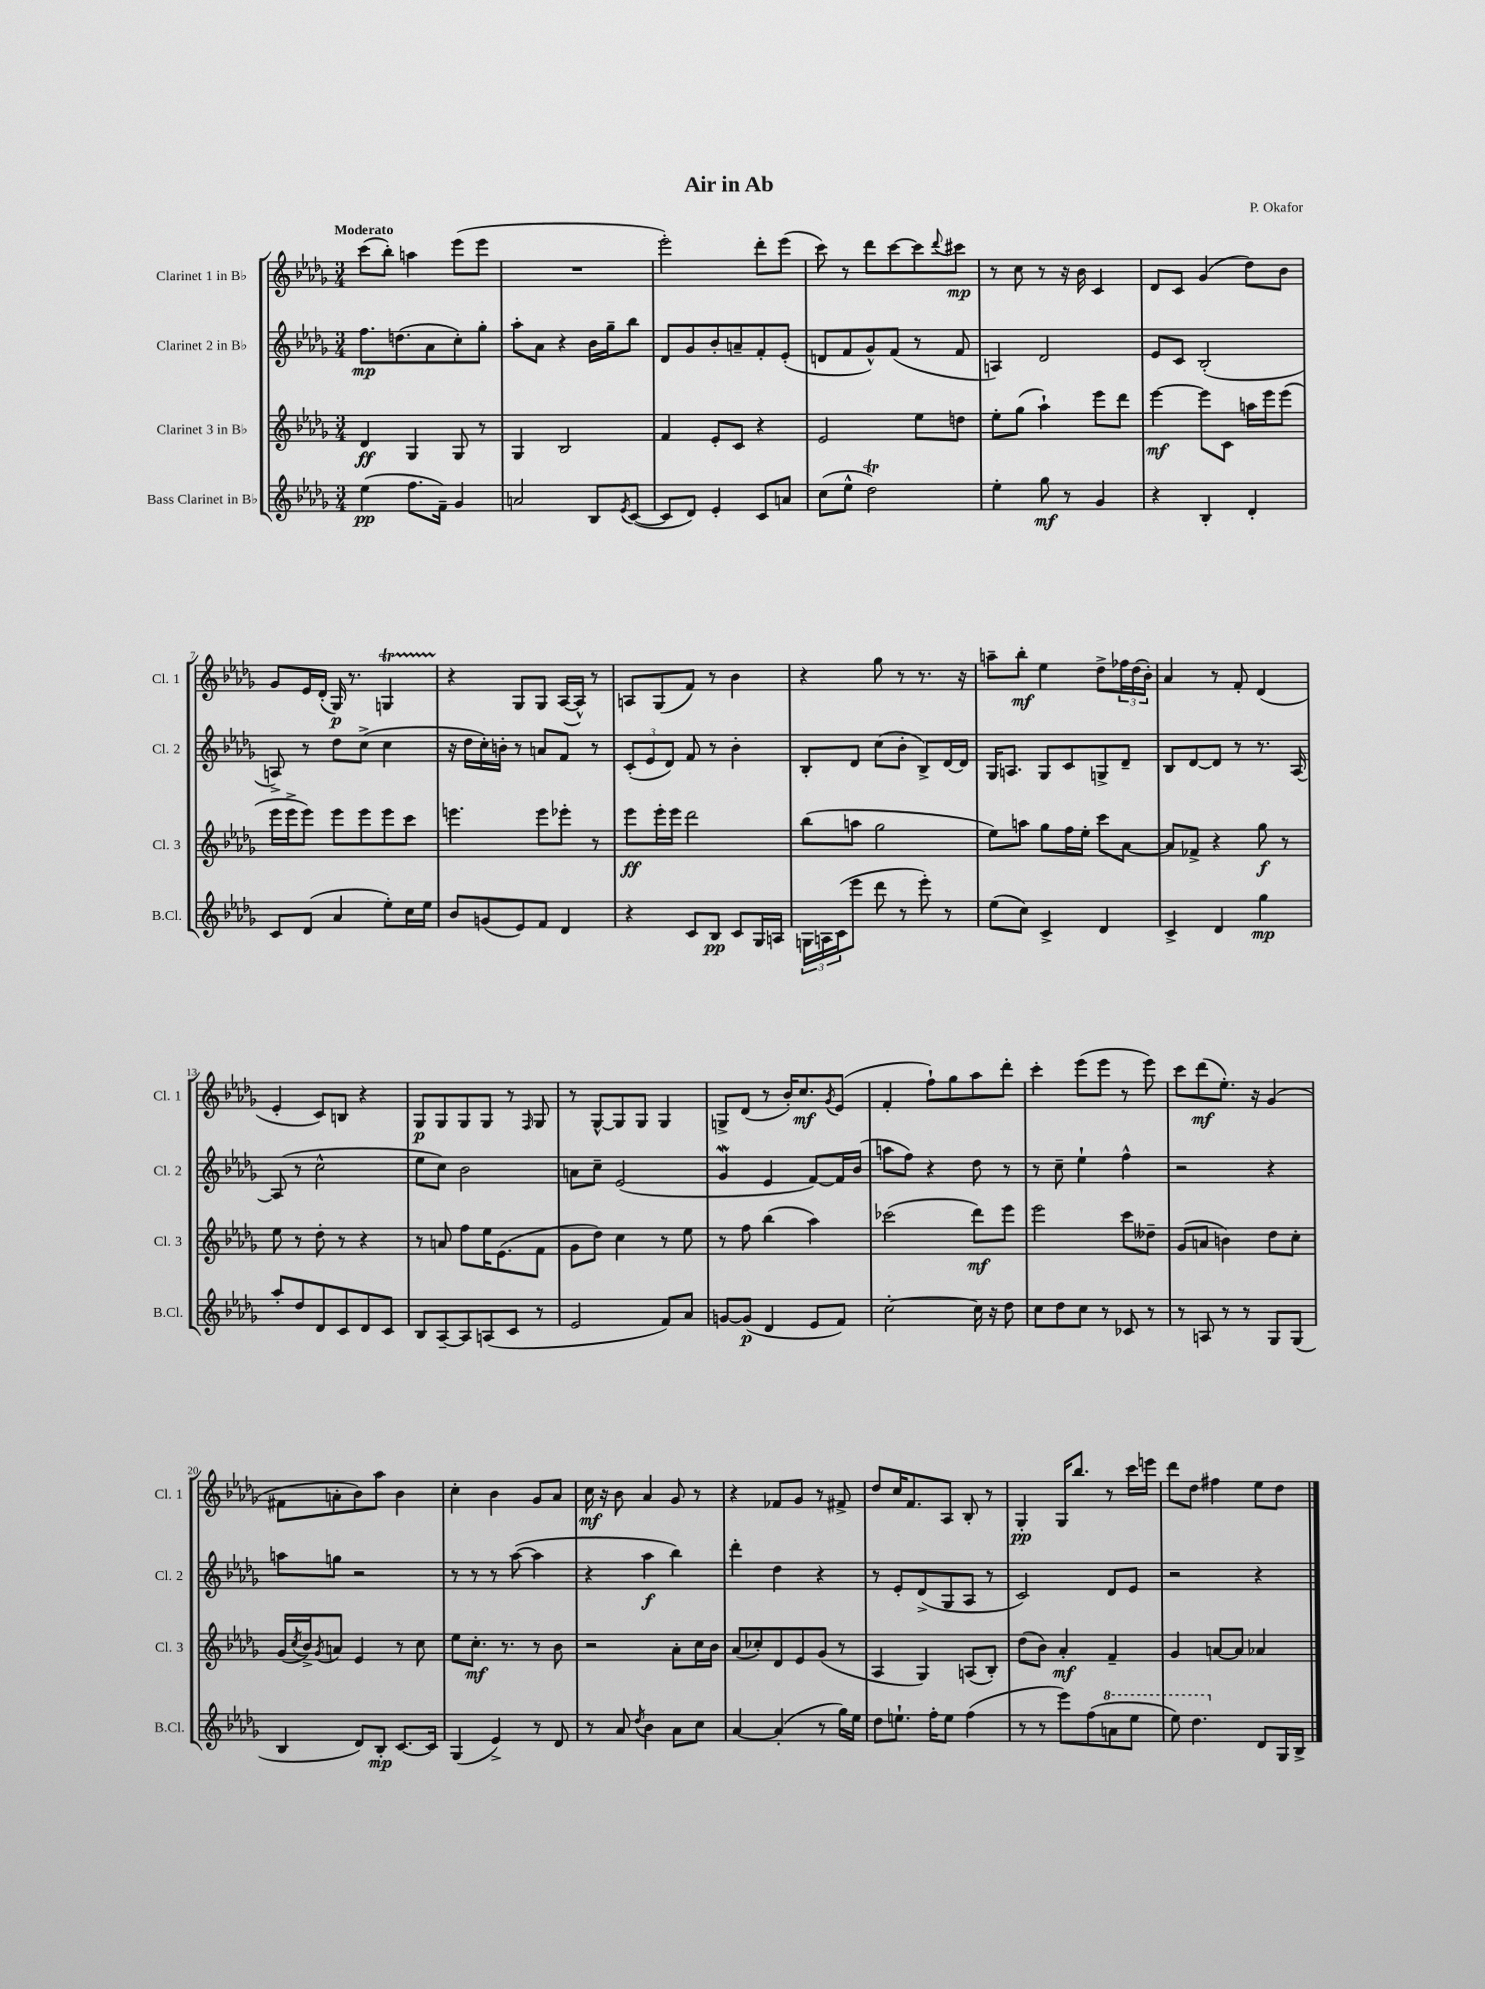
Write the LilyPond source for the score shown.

\header { title = "Air in Ab" composer = "P. Okafor" }
<<
\new StaffGroup <<
\new Staff = "s0" \with { instrumentName = "Clarinet 1 in Bb" shortInstrumentName = "Cl. 1" } {
    \clef treble \key des \major \numericTimeSignature \time 3/4 \tempo "Moderato"
    c'''8( bes''8-.) a''4 ees'''8( ees'''8 |
    R2. |
    ees'''2-.) des'''8-. ees'''8( |
    c'''8) r8 des'''8 c'''8~ c'''8 \appoggiatura { des'''8 } cis'''8\mp |
    r8 c''8 r8 r16 bes'16 c'4 |
    des'8 c'8 ges'4( des''8) bes'8 |
    ges'8 ees'16 des'16-.( ges16\p) r8. g4\startTrillSpan |
    r4\stopTrillSpan ges8 ges8 aes16~( aes16-^) r8 |
    a8 ges8( f'8) r8 bes'4 |
    r4 ges''8 r8 r8. r16 |
    a''8-- bes''8-.\mf ees''4 des''8-> \tuplet 3/2 { fes''16 des''16( bes'16-.) } |
    aes'4 r8 f'8-. des'4( |
    ees'4-. c'8) b8 r4 |
    ges8\p ges8 ges8 ges8 r8 \grace { f16 } ges8 |
    r8 ges8~-^ ges8 ges8 ges4 |
    g8-> des'8( r8 bes'16-.) c''8.\mf \acciaccatura { ges'8 } ees'8( |
    f'4-. f''8-!) ges''8 aes''8 des'''8-. |
    c'''4-. ees'''8( ees'''8 r8 ees'''8) |
    c'''8 des'''8\mf( ees''8.-.) r16 ges'4( |
    fis'8 a'8-. bes'8) aes''8 bes'4 |
    c''4-. bes'4 ges'8 aes'8 |
    c''16\mf r16 bes'8 aes'4 ges'8 r8 |
    r4 fes'8 ges'8 r8 fis'8-> |
    des''8 c''16 f'8. aes8 bes8-. r8 |
    ges4-.\pp ges16 bes''8. r8 c'''16 e'''16 |
    des'''8 des''8 fis''4 ees''8 des''8 \bar "|." |
}
\new Staff = "s1" \with { instrumentName = "Clarinet 2 in Bb" shortInstrumentName = "Cl. 2" } {
    \clef treble \key des \major \numericTimeSignature \time 3/4
    f''8.\mp d''8.( aes'8 c''8-.) ges''8-. |
    aes''8-. aes'8 r4 bes'16 ges''16-- bes''8 |
    des'8 ges'8 bes'8-. a'8-- f'8-. ees'8-.( |
    d'8 f'8 ges'8-^) f'8( r8 f'8 |
    a4) des'2 |
    ees'8 c'8 bes2-.( |
    a8->) r8 des''8 c''8->( c''4 |
    r16 des''16 c''16-.) b'16-. r8 a'8 f'8 r8 |
    \tuplet 3/2 { c'8-.( ees'8 des'8) } f'8 r8 bes'4-. |
    bes8-. des'8 c''8( bes'8-. bes8->) des'16~ des'16 |
    ges16 a8. ges8 c'8 g8-> des'8-- |
    bes8 des'8~ des'8 r8 r8. aes16~ |
    aes8( r8 c''2-^ |
    ees''8 c''8) bes'2 |
    a'8 c''8-- ees'2( |
    ges'4\mordent ees'4 f'8~) f'16 bes'16( |
    a''8 f''8) r4 des''8 r8 |
    r8 c''8-- ees''4-! f''4-^ |
    r2 r4 |
    a''8 g''8 r2 |
    r8 r8 r8 aes''8~( aes''4 |
    r4 aes''4\f bes''4) |
    des'''4-. des''4 r4 |
    r8 ees'8-. des'8->( ges8 aes8 r8 |
    c'2) des'8 ees'8 |
    r2 r4 \bar "|." |
}
\new Staff = "s2" \with { instrumentName = "Clarinet 3 in Bb" shortInstrumentName = "Cl. 3" } {
    \clef treble \key des \major \numericTimeSignature \time 3/4
    des'4\ff ges4 ges8 r8 |
    ges4 bes2 |
    f'4 ees'8-. c'8 r4 |
    ees'2 ees''8 d''8 |
    ees''8-. ges''8( aes''4-!) ees'''8 des'''8 |
    ees'''4~\mf ees'''8 c'8 a''16 ees'''16 ees'''8( |
    ees'''16 ees'''16-> ees'''8) ees'''8 ees'''8 ees'''8 c'''8 |
    e'''4. e'''8 ees'''8-. r8 |
    ees'''8\ff ees'''16-. ees'''16 des'''2 |
    bes''8( a''8 ges''2 |
    ees''8) a''8 ges''8 f''16 ees''16-. c'''8 aes'8~ |
    aes'8 fes'8-> r4 ges''8\f r8 |
    ees''8 r8 des''8-. r8 r4 |
    r8 a'8 f''8 ees''16 ees'8.( f'8 |
    ges'8 des''8) c''4 r8 ees''8 |
    r8 f''8 bes''4( aes''4) |
    ces'''2( des'''8\mf) ees'''8 |
    ees'''2 c'''8 deses''8-- |
    ges'8( a'8 b'4) des''8 c''8-. |
    ges'16( \acciaccatura { c''8 } bes'16->) \acciaccatura { ges'8 } a'8 ees'4 r8 c''8 |
    ees''8 c''8.-.\mf r8. r8 bes'8 |
    r2 aes'8-. c''16 bes'16 |
    aes'8( ces''8-.) des'8 ees'8 ges'8( r8 |
    aes4 ges4) a8( bes8-.) |
    des''8( bes'8) aes'4-.\mf f'4-- |
    ges'4 a'8~ a'8 aes'4 \bar "|." |
}
\new Staff = "s3" \with { instrumentName = "Bass Clarinet in Bb" shortInstrumentName = "B.Cl." } {
    \clef treble \key des \major \numericTimeSignature \time 3/4
    ees''4\pp( f''8. f'16--) ges'4 |
    a'2 bes8 \acciaccatura { ees'8 } c'8~( |
    c'8 des'8) ees'4-. c'8 a'8 |
    c''8( ees''8-^ des''2\trill) |
    ees''4-. ges''8\mf r8 ges'4 |
    r4 bes4-. des'4-. |
    c'8 des'8( aes'4 ees''8-.) c''16 ees''16 |
    bes'8 g'8( ees'8) f'8 des'4 |
    r4 c'8 bes8\pp c'8 ges16 a16 |
    \tuplet 3/2 { g16 a16 c'16( } ees'''8 des'''8 r8 ees'''8-.) r8 |
    ees''8( c''8) c'4-> des'4 |
    c'4-> des'4 ges''4\mp |
    aes''8-. des''8 des'8 c'8 des'8 c'8 |
    bes8 aes8~-- aes8 a8( c'8 r8 |
    ees'2 f'8) aes'8 |
    g'8~ g'8\p( des'4 ees'8 f'8) |
    c''2~-. c''16 r16 des''8 |
    c''8 des''8 c''8 r8 ces'8 r8 |
    r8 a8 r8 r8 ges8 ges8( |
    bes4 des'8) bes8-.\mp c'8.~ c'16 |
    ges4( ees'4->) r8 des'8 |
    r8 aes'8 \acciaccatura { des''8 } bes'4 aes'8 c''8 |
    aes'4~ aes'4-.( r8 ges''16) ees''16 |
    des''8 e''8.-! f''16-. e''8 f''4( |
    r8 r8 ees'''8) f''8( \ottava #1 a''8 ees'''8 |
    ees'''8) des'''4. \ottava #0 des'8 ges16 bes16-> \bar "|." |
}
>>
>>
